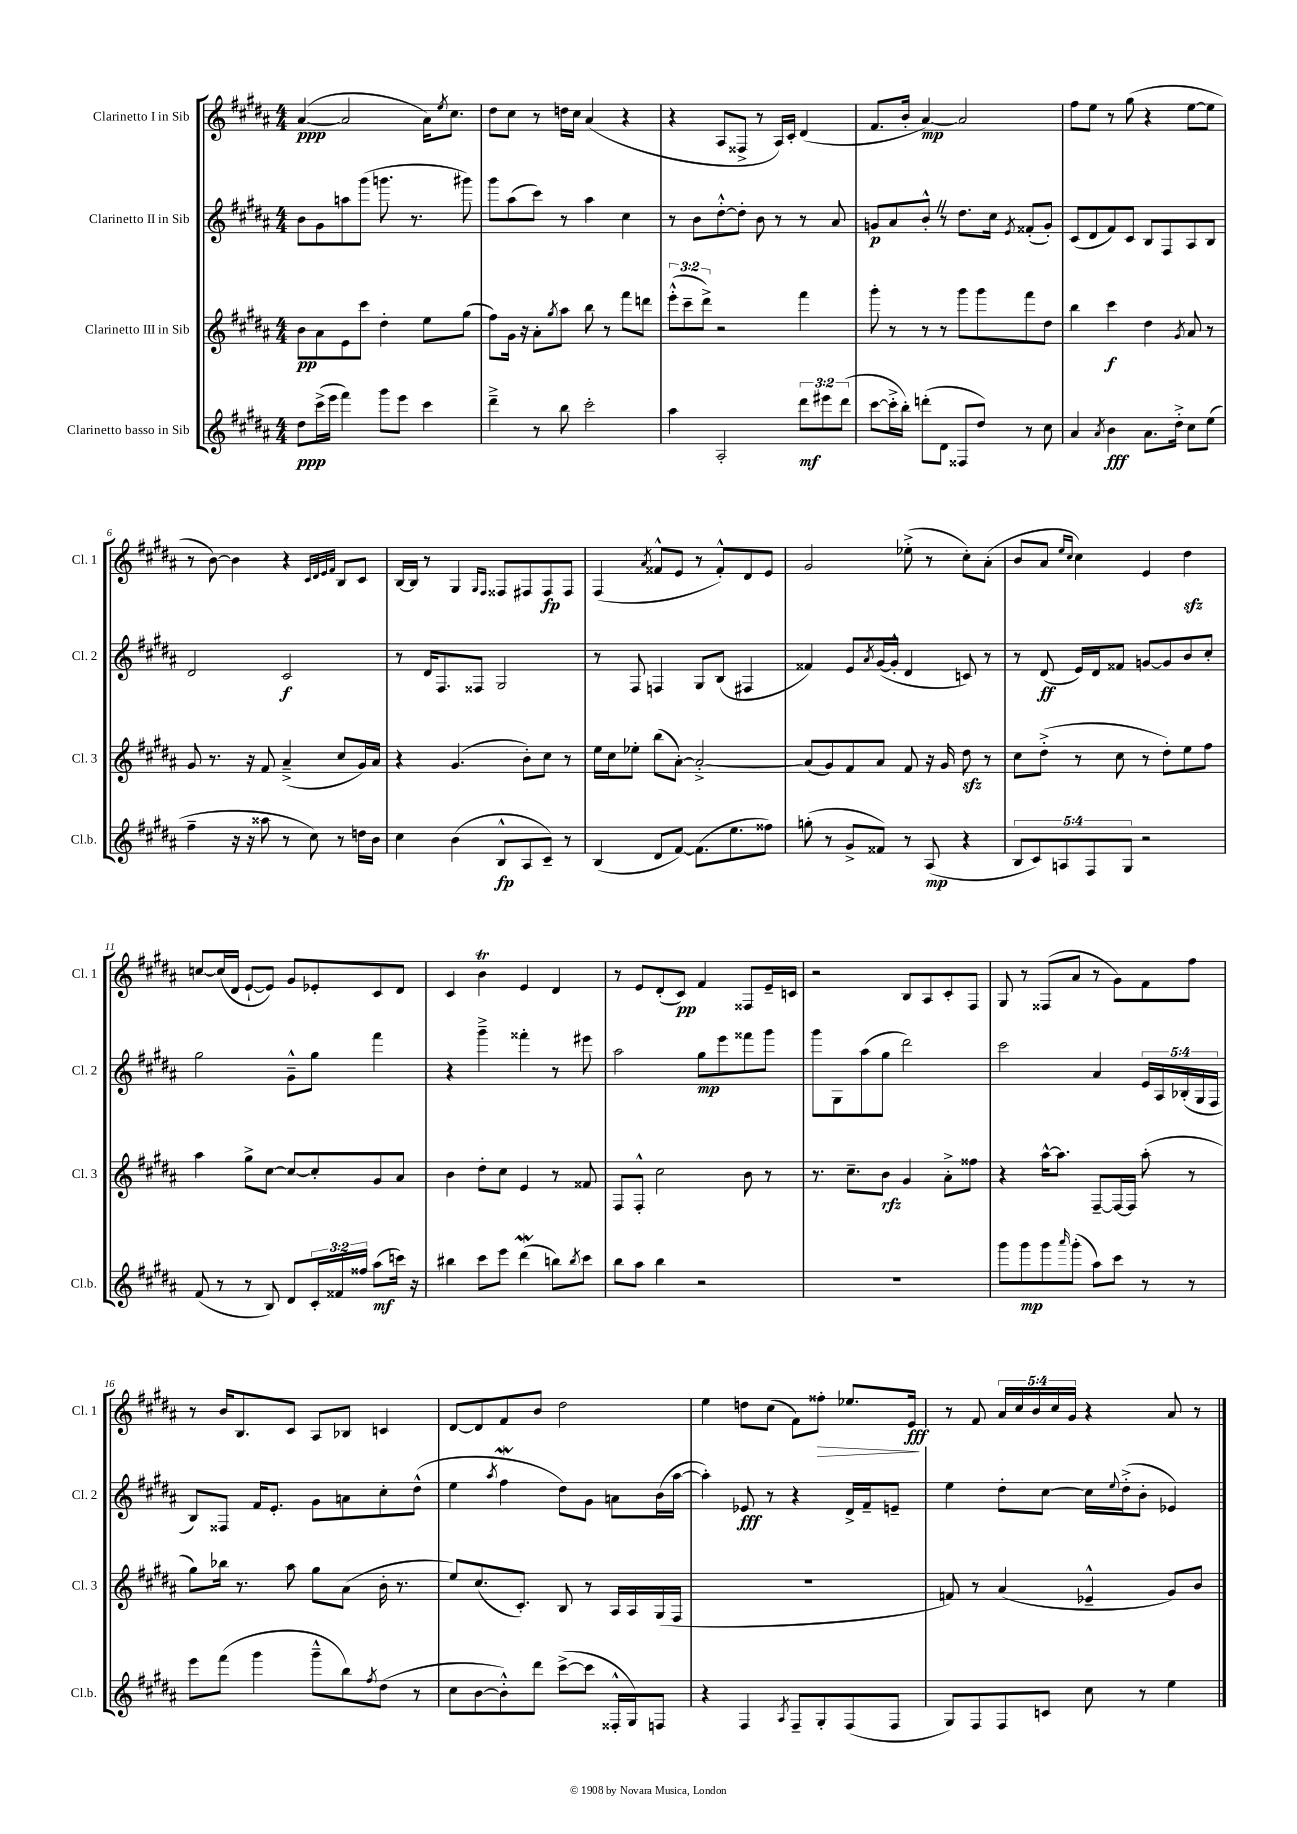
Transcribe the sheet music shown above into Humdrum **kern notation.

**kern	**kern	**kern	**kern
*staff4	*staff3	*staff2	*staff1
*clefG2	*clefG2	*clefG2	*clefG2
*k[f#c#g#d#a#]	*k[f#c#g#d#a#]	*k[f#c#g#d#a#]	*k[f#c#g#d#a#]
*M4/4	*M4/4	*M4/4	*M4/4
8dd#\L	8b\L	8b\L	([4a#/
(16ccc#^\L	8a#\	8g#\	.
16eee\JJ	.	.	.
4fff#\)	8e\	8aa\	2a#/]
.	8ccc#\J	(8ggg#\J	.
8ggg#\L	4dd#'\	8.ggg\	.
8eee\J	.	.	.
.	.	8.r	.
4ccc#\	8ee\L	.	16a#\LK)
.	.	.	8qee/
.	.	.	8.cc#\J
.	(8gg#\J	8ggg#\)	.
=	=	=	=
4ddd#~^\	8ff#\L)	8ggg#\L	8dd#\L
.	16g#\Jk	(8aa#\	8cc#\J
.	16r	.	.
8r	8a#'\L	8ccc#\J)	8r
.	8qgg#/	.	.
8bb\	8aa#\J	8r	16dd\LL
.	.	.	16cc#\JJ
2ccc#'\	8bb\	4aa#\	(4a#/
.	8r	.	.
.	8fff#\L	4cc#\	4r
.	8ddd\J	.	.
=	=	=	=
4aa#\	(12eee'^^\L	8r	4r
.	12ccc#~\	.	.
.	.	8b\L	.
.	12ddd#^\J)	.	.
2A#'/	2r	[8dd#'^^\	8A#/L
.	.	8dd#'\]J	8F##^/J
.	.	8b\	8r
.	.	8r	16A#/LL)
.	.	.	16c#'/JJ
12ddd#\L	4fff#\	8r	(4d#/
12eee#\	.	.	.
.	.	8a#/	.
(12ddd#\J	.	.	.
=	=	=	=
[8ccc#\L	8ggg#'\	8g/L	8.f#/L
16ccc#'^\]L	8r	8a#/	.
16bb'\JJ)	.	.	16b'/Jk
(8ddd'\L	8r	8b'^^/J	[4a#/)
8d#\J	8r	8r	.
8F##/L	8ggg#\L	8.dd#\L	2a#/]
8dd#/J)	8ggg#\	.	.
.	.	16cc#\Jk	.
.	.	8qe/	.
8r	8fff#\	(8f##'/L	.
8cc#\	8dd#\J	8g'/J)	.
=	=	=	=
4a#/	4bb\	(8c#/L	8ff#\L
.	.	8d#/	8ee\J
8qa#/	.	.	.
4b\	4ccc#\	8f#/)	8r
.	.	8c#/J	(8gg#\
8.a#\L	4dd#\	8B/L	4r
.	.	8F#/	.
16dd#'^\Jk	.	.	.
.	8qg#/	.	.
8cc#\L	8a#/	8A#/	[8ee\L
(8ee\J	8r	8B/J	8ee\]J
=	=	=	=
4ff#~\	8g#/	2d#/	8r
.	8.r	.	[8b\)
16r	.	.	4b\]
16r	16r	.	.
8aa##\	8f#/	.	.
8r	(4a#~^/	2c#/	4r
8cc#\)	.	.	.
.	.	.	32qqc#/LLL
.	.	.	32qqd#/
.	.	.	32qqe/
.	.	.	32qqf#/JJJ
8r	8cc#/L	.	8B/L
16dd\LL	16g#/L)	.	8c#/J
16b\JJ	16a#/JJ	.	.
=	=	=	=
4cc#\	4r	8r	[16B/LL
.	.	.	16B/]JJ
.	.	16d#/LK	8r
.	.	8.F#/	.
(4b\	(4.g#/	.	4G#/
.	.	8F##/J	.
.	.	.	16qqG#/LL
.	.	.	16qqF#/JJ
8B^^/L	.	2G#/	8F##/L
8A#/	8b'\L)	.	8F#/
8c#~/J)	8cc#\J	.	8F#/
8r	8r	.	8F#/J
=	=	=	=
(4B/	16ee\LL	8r	(4F#/
.	16cc#\J	.	.
.	8ee-'\J	8F#/	.
.	.	.	8qa#/
8d#/L	(8bb\L	4F/	8f##^^/L
[8f#/J)	[8a#'\J)	.	8e/J
(8.f#\]L	2a#'^/_	8G#/L	8r
.	.	(8B/J	8f##'^^/L)
8.ee\	.	.	.
.	.	4F#/	8d#/
8ff##\J)	.	.	8e/J
=	=	=	=
(8gg'\	(8a#/]L	4f##/)	2g#/
8r	8g#/)	.	.
8g#^/L	8f#/	8e/L	.
.	.	8qa#/	.
8f##/J)	8a#/J	([16g#/L	.
.	.	16g#'^^/]JJ	.
8r	8f#/	4d#/	(8ee-'^\
(8A#/	16r	.	8r
.	16g#/	.	.
4r	8dd#\	8c/)	8cc#'\L)
.	8r	8r	(8a#'\J
=	=	=	=
10B/L	8cc#\L	8r	8b/L
10c#/)	.	.	.
.	(8dd#'^\J	(8d#/	8a#/J
10A/	.	.	.
.	.	.	16qqee/LL
.	.	.	16qqcc#/JJ
.	8r	16e/LL)	4cc#\)
10F#/	.	.	.
.	.	16d#/J	.
.	8cc#\	8f##/J	.
10G#/J	.	.	.
2r	8r	[8g/L	4e/
.	8dd#'\L)	8g/]	.
.	8ee\	8b/	4dd#\
.	8ff#\J	8cc#'/J	.
=	=	=	=
(8f#/	4aa#\	2gg#\	[8cc/L
8r	.	.	(16cc/]L
.	.	.	16d#/JJ
8r	8gg#^\L	.	[8e`/L
8B/)	[8cc#\J	.	8e/]J)
8d#/L	8cc#/_L	8g#~^^\L	8g#/L
24c#'/L	8cc#'/]	8gg#\J	8e-'/
24f##/	.	.	.
24ff##/JJ	.	.	.
(8aa#\L	8g#/	4fff#\	8c#/
16ccc\Jk)	8a#/J	.	8d#/J
16r	.	.	.
=	=	=	=
4bb#\	4b\	4r	4c#/
8ccc#\L	8dd#'\L	4ggg#~^\	4b\
8eee\J	8cc#\J	.	.
(4ddd#\	4e/	4fff##'\	4e/
8bb\L)	8r	8r	4d#/
8qbb/	.	.	.
8ccc#\J	8f##/	8eee#\	.
=	=	=	=
8bb\L	8F#/L	2aa#\	8r
8aa#\J	8F#'^^/J	.	8e/L
4bb\	2cc#\	.	(8d#'/
.	.	.	8c#/J)
2r	.	8gg#\L	4f#/
.	.	8eee\	.
.	8b\	8fff##\	8F##/L
.	8r	8ggg#\J	16e~/L
.	.	.	16c/JJ
=	=	=	=
1r	8.r	8ggg#\L	2r
.	.	8G#\	.
.	8.cc#~\L	.	.
.	.	(8aa#\	.
.	8b\J	8gg#\J	.
.	4g#/	2ddd#\)	8B/L
.	.	.	8A#/
.	8a#'^\L	.	8c#'/
.	8ff##\J	.	8F#/J
=	=	=	=
8ggg#\L	4r	2ccc#\	8G#/
8ggg#\	.	.	8r
8ggg#\	[16aa#^^\LK	.	(8F##/L
.	8.aa#\]J	.	.
16qqaaa#/	.	.	.
(8ggg#'\J	.	.	8a#/J
8aa#\L)	[8F#~/L	4a#/	8r
8ccc#\J	16F#/_L	.	8g#\L)
.	16F#/]JJ	.	.
8r	(8aa#'\	20e/LL	8f#\
.	.	20A#/	.
.	.	(20B-'/	.
8r	8r	.	8ff#\J
.	.	20G#/	.
.	.	20F#/JJ	.
=	=	=	=
8eee\L	8gg#\L)	8B/L)	8r
(8fff#\J	16bb-\Jk	8F##/J	16b/LK
.	8.r	.	8.B/
4ggg#\	.	16f#/LK	.
.	.	8.e'/J	.
.	8aa#\	.	8c#/J
8ggg#~^^\L	8gg#\L	8g#\L	8A#/L
8bb\)	(8a#\J	8a\	8B-/J
8qff#/	.	.	.
(8dd#\J	16b'\	8cc#'\	4c/
.	8.r	.	.
8r	.	(8dd#^^\J	.
=	=	=	=
8cc#\L	8ee/L)	4ee\	[8d#/L
[8b\	(8.cc#/	.	8d#/]
.	.	8qaa#/	.
8b'^^\])	.	4ff#\	8f#/
.	8.c#'/J)	.	.
8ddd#\J	.	.	8b/J
([8ccc#^\L	8B/	8dd#\L)	2dd#\
8ccc#\]J	8r	8g#\J	.
16F##'^^/LL	16A#/LL	8a\L	.
16G#/J)	16A#/	.	.
8F/J	(16G#/	(16b\L	.
.	16F#/JJ	[16aa#\JJ	.
=	=	=	=
4r	1r	4aa#'\])	4ee\
4F#/	.	8e-/	8dd\L
.	.	8r	(8cc#\J
8qA#/	.	.	.
8F#~/L	.	4r	8f#\L)
8G#'/	.	.	8ff##'\J
(8F#/	.	16d#^/LL	8.ee-/L
.	.	16f#~/J	.
8F#/J	.	8e~/J	.
.	.	.	16e/Jk
=	=	=	=
8G#/L)	8f/)	4ee\	8r
8F#/	8r	.	8f#/
8F#/	(4a#/	8dd#'\L	20a#/LL
.	.	.	20cc#/
.	.	.	20b/
8c/J	.	[8cc#\J	.
.	.	.	20cc#/
.	.	.	20g#/JJ
8cc#\	4e-~^^/	16cc#\]LL	4r
.	.	8qqee/	.
.	.	(16dd#'^\J	.
8r	.	8b'\J	.
4ee\	8g#/L)	4e-/)	8a#/
.	8b/J	.	8r
==	==	==	==
*-	*-	*-	*-
